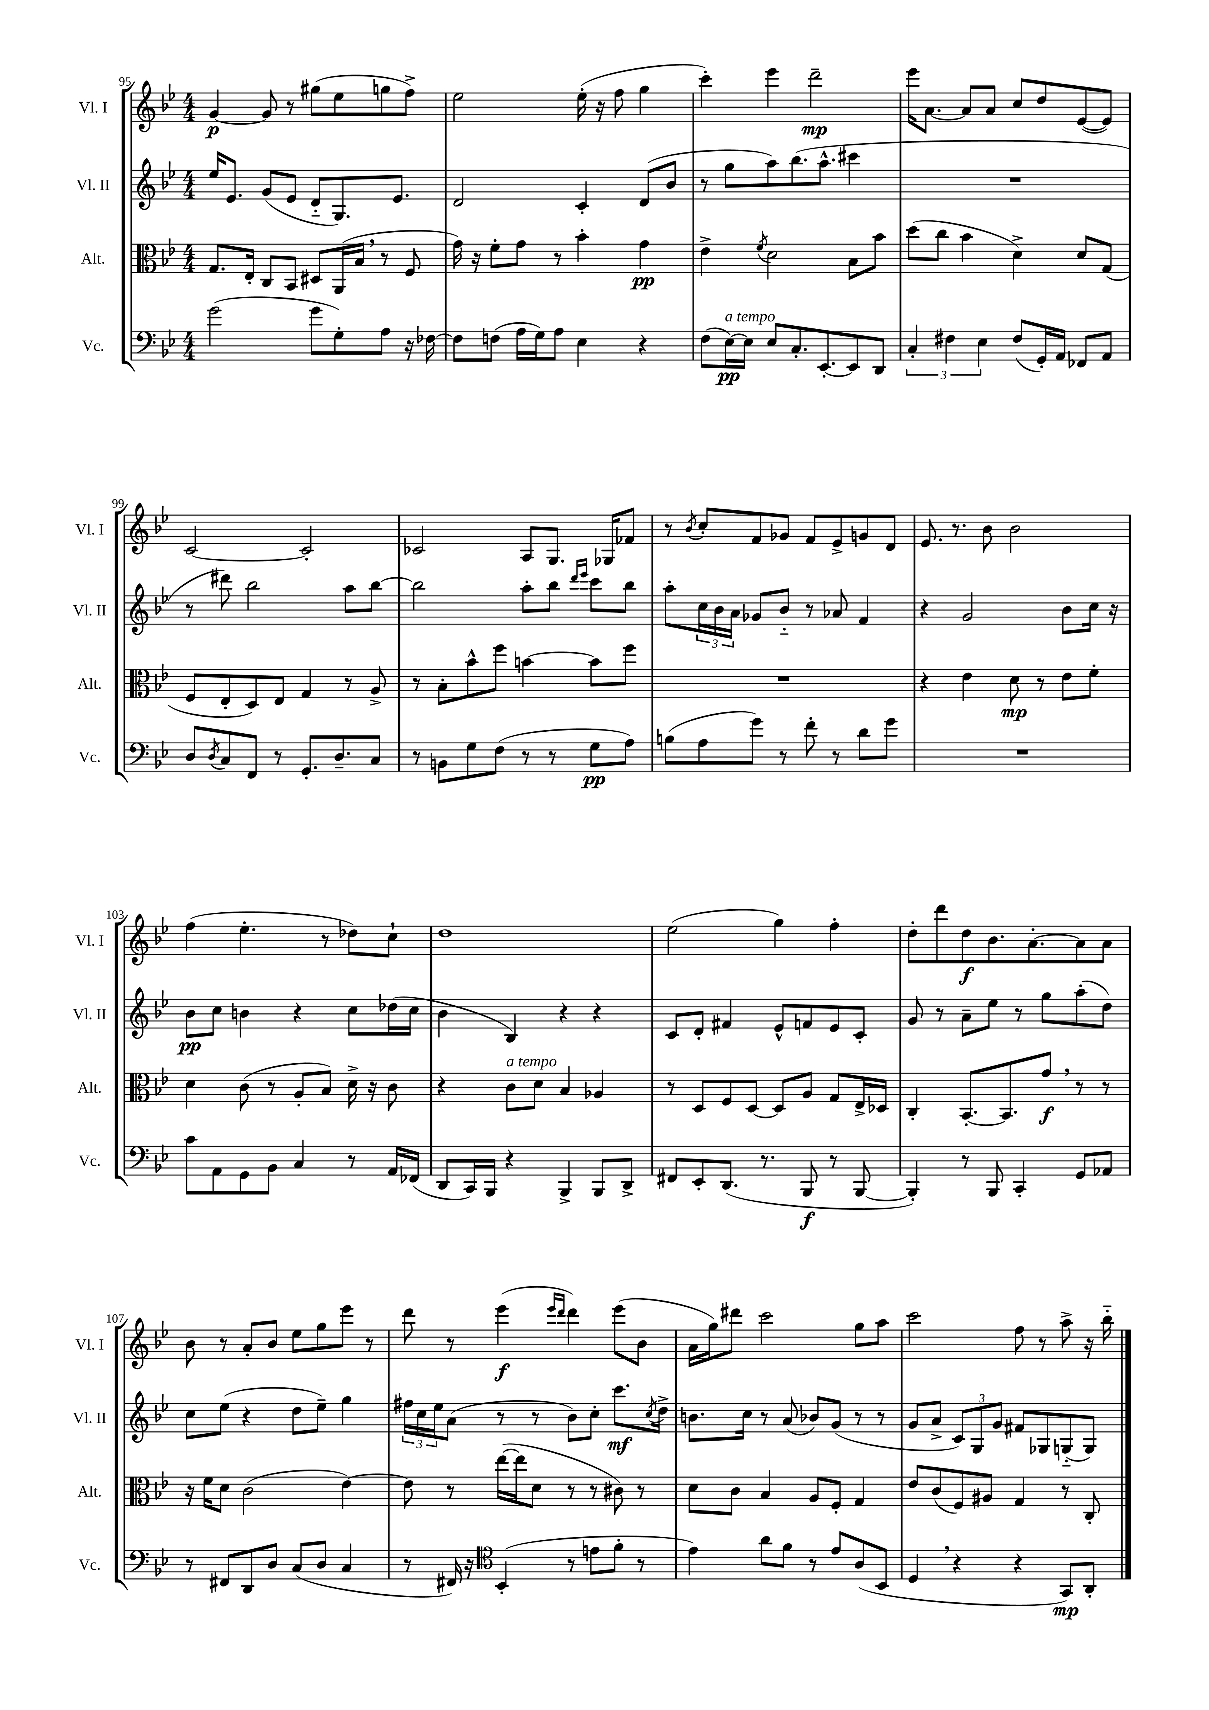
<<
\new StaffGroup <<
\new Staff = "s0" \with { instrumentName = "Vl. I" shortInstrumentName = "Vl. I" } {
    \clef treble \key bes \major \numericTimeSignature \time 4/4
    g'4~\p g'8 r8 gis''8( ees''8 g''8 f''8->) |
    ees''2 ees''16-.( r16 f''8 g''4 |
    c'''4-.) ees'''4 d'''2--\mp |
    ees'''16 a'8.~ a'8 a'8 c''8 d''8 ees'8~( ees'8) |
    c'2~ c'2-. |
    ces'2 a8 g8. ges16 fes'8 |
    r8 \acciaccatura { bes'8 } c''8-. f'8 ges'8 f'8 ees'8-> g'8 d'8 |
    ees'8. r8. bes'8 bes'2 |
    f''4( ees''4.-. r8 des''8) c''8-! |
    d''1 |
    ees''2( g''4) f''4-. |
    d''8-. d'''8 d''8\f bes'8. a'8.~-. a'8 a'8 |
    bes'8 r8 a'8-. bes'8 ees''8 g''8 ees'''8 r8 |
    d'''8 r8 ees'''4\f( \grace { ees'''16 d'''16 } d'''4) ees'''8( bes'8 |
    a'16 g''16) dis'''8 c'''2 g''8 a''8 |
    c'''2 f''8 r8 a''8-> r16 bes''16-_ \bar "|." |
}
\new Staff = "s1" \with { instrumentName = "Vl. II" shortInstrumentName = "Vl. II" } {
    \clef treble \key bes \major \numericTimeSignature \time 4/4
    ees''16 ees'8. g'8( ees'8 d'8-_ g8.) ees'8. |
    d'2 c'4-. d'8( bes'8 |
    r8 g''8 a''8) bes''8.( a''8.-^ cis'''4 |
    R1 |
    r8 dis'''8) bes''2 a''8 bes''8~ |
    bes''2 a''8-. bes''8 \grace { d'''16 ees'''16 } c'''8 bes''8 |
    a''8-. \tuplet 3/2 { c''16 bes'16 a'16 } ges'8 bes'8-_ r8 aes'8 f'4 |
    r4 g'2 bes'8 c''16 r16 |
    bes'8\pp c''8 b'4 r4 c''8 des''16( c''16 |
    bes'4 bes4) r4 r4 |
    c'8 d'8-. fis'4 ees'8-^ f'8 ees'8 c'8-. |
    g'8 r8 a'8-- ees''8 r8 g''8 a''8-.( d''8) |
    c''8 ees''8( r4 d''8 ees''8--) g''4 |
    \tuplet 3/2 { fis''16 c''16 ees''16 } a'8( r8 r8 bes'8) c''8-. c'''8.\mf \acciaccatura { c''8 } d''16-> |
    b'8. c''16 r8 a'8( bes'8) g'8( r8 r8 |
    g'8 a'8-> \tuplet 3/2 { c'8) g8 g'8 } fis'8 ges8 g8-_( g8) \bar "|." |
}
\new Staff = "s2" \with { instrumentName = "Alt." shortInstrumentName = "Alt." } {
    \clef alto \key bes \major \numericTimeSignature \time 4/4
    g8. ees16-. c8 bes,8 dis8 a,16( bes16 \breathe r8 f8 |
    g'16) r16 f'8-. g'8 r8 bes'4-. g'4\pp |
    ees'4-> \acciaccatura { f'8 } d'2 bes8 bes'8 |
    d''8( c''8 bes'4 d'4->) d'8 g8( |
    f8 ees8-. d8) ees8 g4 r8 a8-> |
    r8 bes8-. bes'8-^ f''8 b'4~ b'8 f''8 |
    R1 |
    r4 ees'4 d'8\mp r8 ees'8 f'8-. |
    d'4 c'8( r8 a8-. bes8) d'16-> r16 c'8 |
    r4 c'8^\markup { \italic "a tempo" } d'8 bes4 aes4 |
    r8 d8 f8 d8~ d8 a8 g8 ees16-> des16 |
    c4-. bes,8.~-. bes,8. g'8\f \breathe r8 r8 |
    r16 f'16 d'8 c'2( ees'4~) |
    ees'8 r8 ees''16~( ees''16 d'8 r8 r8 cis'8) r8 |
    d'8 c'8 bes4 a8 f8-. g4 |
    ees'8 c'8( f8) ais8 g4 r8 c8-. \bar "|." |
}
\new Staff = "s3" \with { instrumentName = "Vc." shortInstrumentName = "Vc." } {
    \clef bass \key bes \major \numericTimeSignature \time 4/4
    g'2( g'8 g8-.) a8 r16 fes16~ |
    fes8 f8( a16 g16) a8 ees4 r4 |
    f8( ees16~\pp^\markup { \italic "a tempo" }) ees16 ees8 c8.-. ees,8.~-. ees,8 d,8 |
    \tuplet 3/2 { c4-. fis4 ees4 } fis8( g,16-.) a,16 fes,8 a,8 |
    d8 \acciaccatura { d8 } c8 f,8 r8 g,8.-. d8.-- c8 |
    r8 b,8 g8 f8( r8 r8 g8\pp a8) |
    b8( a8 g'8) r8 f'8-. r8 d'8 g'8 |
    R1 |
    c'8 a,8 g,8 bes,8 c4 r8 a,16 fes,16( |
    d,8 c,16) bes,,16 r4 bes,,4-> bes,,8 d,8-> |
    fis,8 ees,8-. d,8.( r8. bes,,8\f r8 bes,,8~ |
    bes,,4-.) r8 bes,,8 c,4-. g,8 aes,8 |
    r8 fis,8 d,8 d8 c8( d8 c4 |
    r8 fis,16) r16 \clef tenor bes,4-.( r8 e'8 f'8-. r8 |
    ees'4) a'8 f'8 r8 ees'8 a8( bes,8 |
    d4 \breathe r4 r4 g,8\mp) a,8-. \bar "|." |
}
>>
>>
\layout { \context { \Score currentBarNumber = #95 } }
